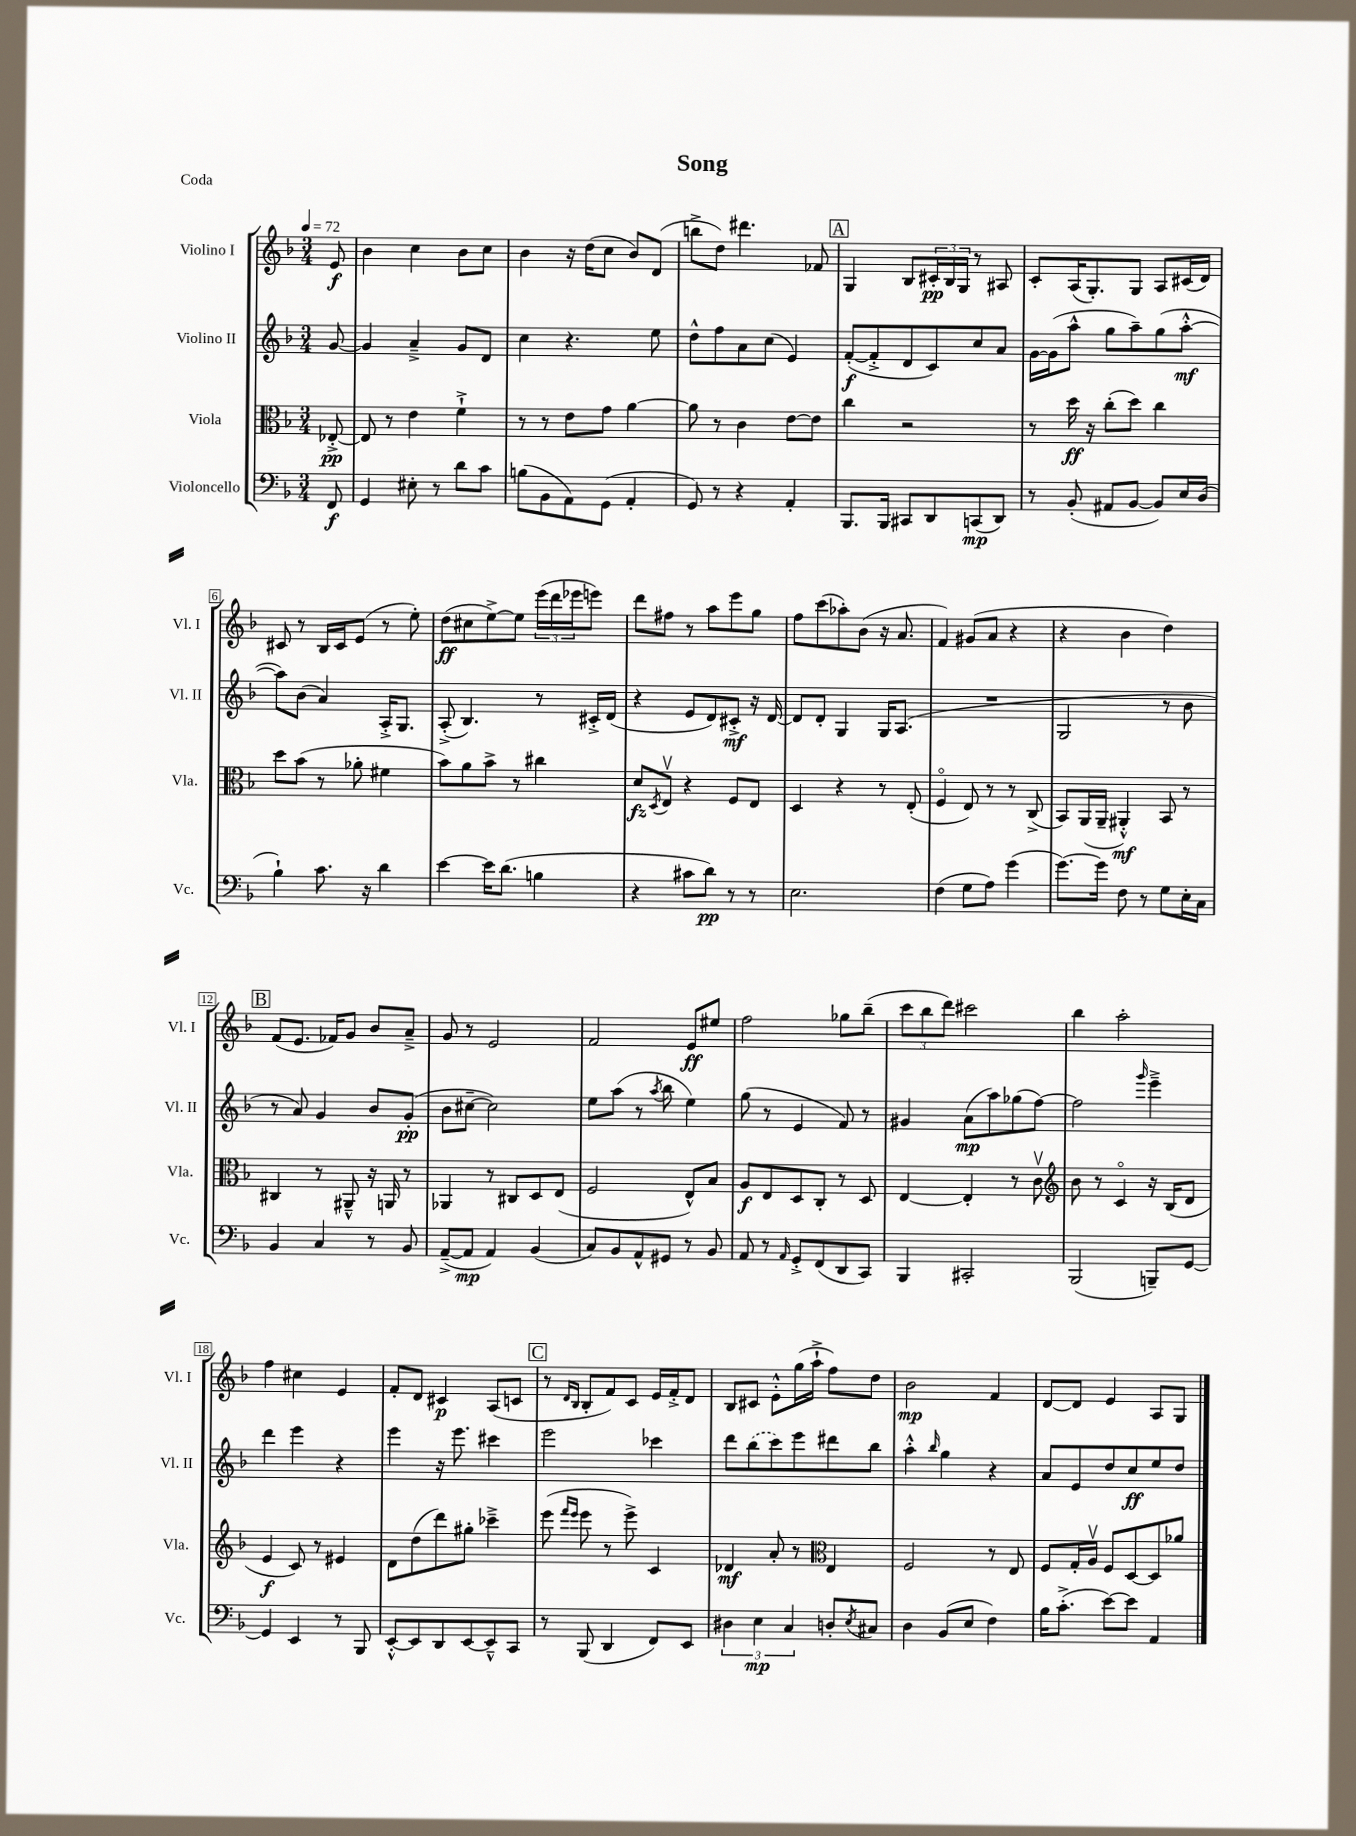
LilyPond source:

\header { title = "Song" piece = "Coda" }
<<
\new StaffGroup <<
\new Staff = "s0" \with { instrumentName = "Violino I" shortInstrumentName = "Vl. I" } {
    \clef treble \key f \major \numericTimeSignature \time 3/4 \partial 8 \tempo 4 = 72
    e'8\f |
    bes'4 c''4 bes'8 c''8 |
    bes'4 r16 d''16( c''8 bes'8) d'8( |
    b''8-> d''8) dis'''4. fes'8 |
    \mark \markup { \box "A" } g4 bes8 \tuplet 3/2 { cis'16-.\pp bes16 g16 } r8 ais8 |
    c'8-. a16( g8.-.) g8 a8 cis'16( d'16) |
    cis'8 r8 bes16 cis'16 e'8( r8 e''8-.) |
    d''8\ff( cis''8 e''8~->) e''8 \tuplet 3/2 { e'''16( d'''16 ees'''16 } e'''8) |
    d'''8 fis''8 r8 a''8 e'''8 g''8 |
    f''8 c'''8( aes''8-.) bes'8( r16 a'8. |
    f'4) gis'8( a'8 r4 |
    r4 bes'4 d''4) |
    \mark \markup { \box "B" } f'8( e'8. fes'16) g'8 bes'8 a'8---> |
    g'8 r8 e'2 |
    f'2 e'8\ff eis''8 |
    f''2 ges''8 bes''8--( |
    \tuplet 3/2 { c'''8 bes''8 d'''8) } cis'''2 |
    bes''4 a''2-. |
    f''4 cis''4 e'4 |
    f'8-. d'8 cis'4\p a8( c'8 |
    \mark \markup { \box "C" } r8 \grace { d'16 bes16 } bes8-. f'8) c'8 e'16 f'16-.-> d'8 |
    bes8 cis'8 e'8-.-^ g''16( a''16-!-> f''8) d''8 |
    bes'2\mp f'4 |
    d'8~ d'8 e'4 a8 g8 \bar "|." |
}
\new Staff = "s1" \with { instrumentName = "Violino II" shortInstrumentName = "Vl. II" } {
    \clef treble \key f \major \numericTimeSignature \time 3/4 \partial 8
    g'8~ |
    g'4 a'4---> g'8 d'8 |
    c''4 r4. e''8 |
    d''8-^ f''8 a'8 c''8( e'4) |
    \mark \markup { \box "A" } f'8~-.\f( f'8-.-> d'8 c'8) c''8 a'8 |
    g'16~ g'16( a''8-^ g''8 a''8--) g''8( a''8~-.-^\mf |
    a''8) bes'8( a'4) a16-.-> g8. |
    a8-.->( bes4.) r8 cis'16-.-> d'16( |
    r4 e'8 d'8) cis'8-.->\mf r16 d'16~ |
    d'8 d'8-. g4 g16 a8.( |
    R2. |
    g2 r8 bes'8 |
    \mark \markup { \box "B" } r8 a'8) g'4 bes'8 g'8-.\pp( |
    bes'8 cis''8~-- cis''2) |
    e''8 a''8( r8 \acciaccatura { a''8 } bes''8 e''4) |
    g''8( r8 e'4 f'8) r8 |
    gis'4 a'8\mp( a''8) ges''8( f''8~) |
    f''2 \grace { g'''16 } e'''4---> |
    d'''4 e'''4 r4 |
    e'''4 r16 e'''8. cis'''4 |
    \mark \markup { \box "C" } e'''2 ces'''4 |
    d'''8 \once \slurDashed bes''8( c'''8) e'''8 dis'''8 bes''8 |
    a''4-.-^ \grace { bes''16 } g''4 r4 |
    a'8 e'8 d''8 c''8\ff e''8 d''8 \bar "|." |
}
\new Staff = "s2" \with { instrumentName = "Viola" shortInstrumentName = "Vla." } {
    \clef alto \key f \major \numericTimeSignature \time 3/4 \partial 8
    ees8~-.->\pp |
    ees8 r8 e'4 f'4-!-> |
    r8 r8 e'8 g'8 a'4~ |
    a'8 r8 c'4 e'8~ e'8 |
    \mark \markup { \box "A" } c''4 r2 |
    r8 d''16\ff r16 c''8-.( d''8) c''4 |
    d''8 bes'8( r8 aes'8-. fis'4 |
    bes'8) a'8 bes'8-> r8 cis''4 |
    d'8\fz \acciaccatura { d8 } e8\upbow r4 f8 e8 |
    d4 r4 r8 e8-.( |
    f4\flageolet e8) r8 r8 c8->( |
    bes,8) a,16( a,16-- ais,4-.-^\mf) bes,8 r8 |
    \mark \markup { \box "B" } cis4 r8 ais,8---^ r16 a,16 r8 |
    aes,4 r8 cis8 d8 e8( |
    f2 e8-^) bes8 |
    a8\f e8 d8 c8-. r8 d8 |
    e4~ e4-. r8 c'8\upbow |
    \clef treble bes'8 r8 c'4\flageolet r16 bes16( d'8 |
    e'4\f c'8) r8 eis'4 |
    d'8 d''8( d'''8) gis''8-. ces'''4---> |
    \mark \markup { \box "C" } e'''8( \grace { f'''16 e'''16 } e'''8 r8 e'''8->) c'4 |
    des'4\mf a'8-. r8 \clef alto e4 |
    f2 r8 e8 |
    f8 g16-. a16\upbow f8 d8~ d8 aes'8 \bar "|." |
}
\new Staff = "s3" \with { instrumentName = "Violoncello" shortInstrumentName = "Vc." } {
    \clef bass \key f \major \numericTimeSignature \time 3/4 \partial 8
    f,8\f |
    g,4 eis8-. r8 d'8 c'8 |
    b8( bes,8 a,8) g,8( a,4-. |
    g,8) r8 r4 a,4-. |
    \mark \markup { \box "A" } bes,,8. bes,,16 cis,8 d,8 c,8\mp( d,8) |
    r8 bes,8-.( ais,8 bes,8~ bes,8) e16 d16( |
    bes4-!) c'8. r16 d'4 |
    e'4~ e'16 d'8.( b4 |
    r4 cis'8 d'8\pp) r8 r8 |
    e2. |
    f4( g8 a8) g'4( |
    g'8.~) g'16 f8 r8 g8 e16-. c16 |
    \mark \markup { \box "B" } bes,4 c4 r8 bes,8 |
    a,8~--->( a,8\mp a,4) bes,4( |
    c8) bes,8 a,8-^ gis,8 r8 bes,8 |
    a,8 r8 \grace { a,16 } g,8-.-> f,8( d,8 c,8) |
    bes,,4 cis,2-. |
    bes,,2( b,,8--) g,8~ |
    g,4 e,4 r8 bes,,8 |
    e,8~-.-^ e,8 d,8 e,8~ e,8---^ c,8 |
    \mark \markup { \box "C" } r8 bes,,8( d,4 f,8) e,8 |
    \tuplet 3/2 { dis4 e4\mp c4 } d8-. \acciaccatura { e8 } cis8 |
    d4 bes,8( e8 f4) |
    bes16 c'8.-.->( e'8~) e'8 a,4 \bar "|." |
}
>>
>>
\layout { \context { \Score \override BarNumber.stencil = #(make-stencil-boxer 0.1 0.3 ly:text-interface::print) } }
